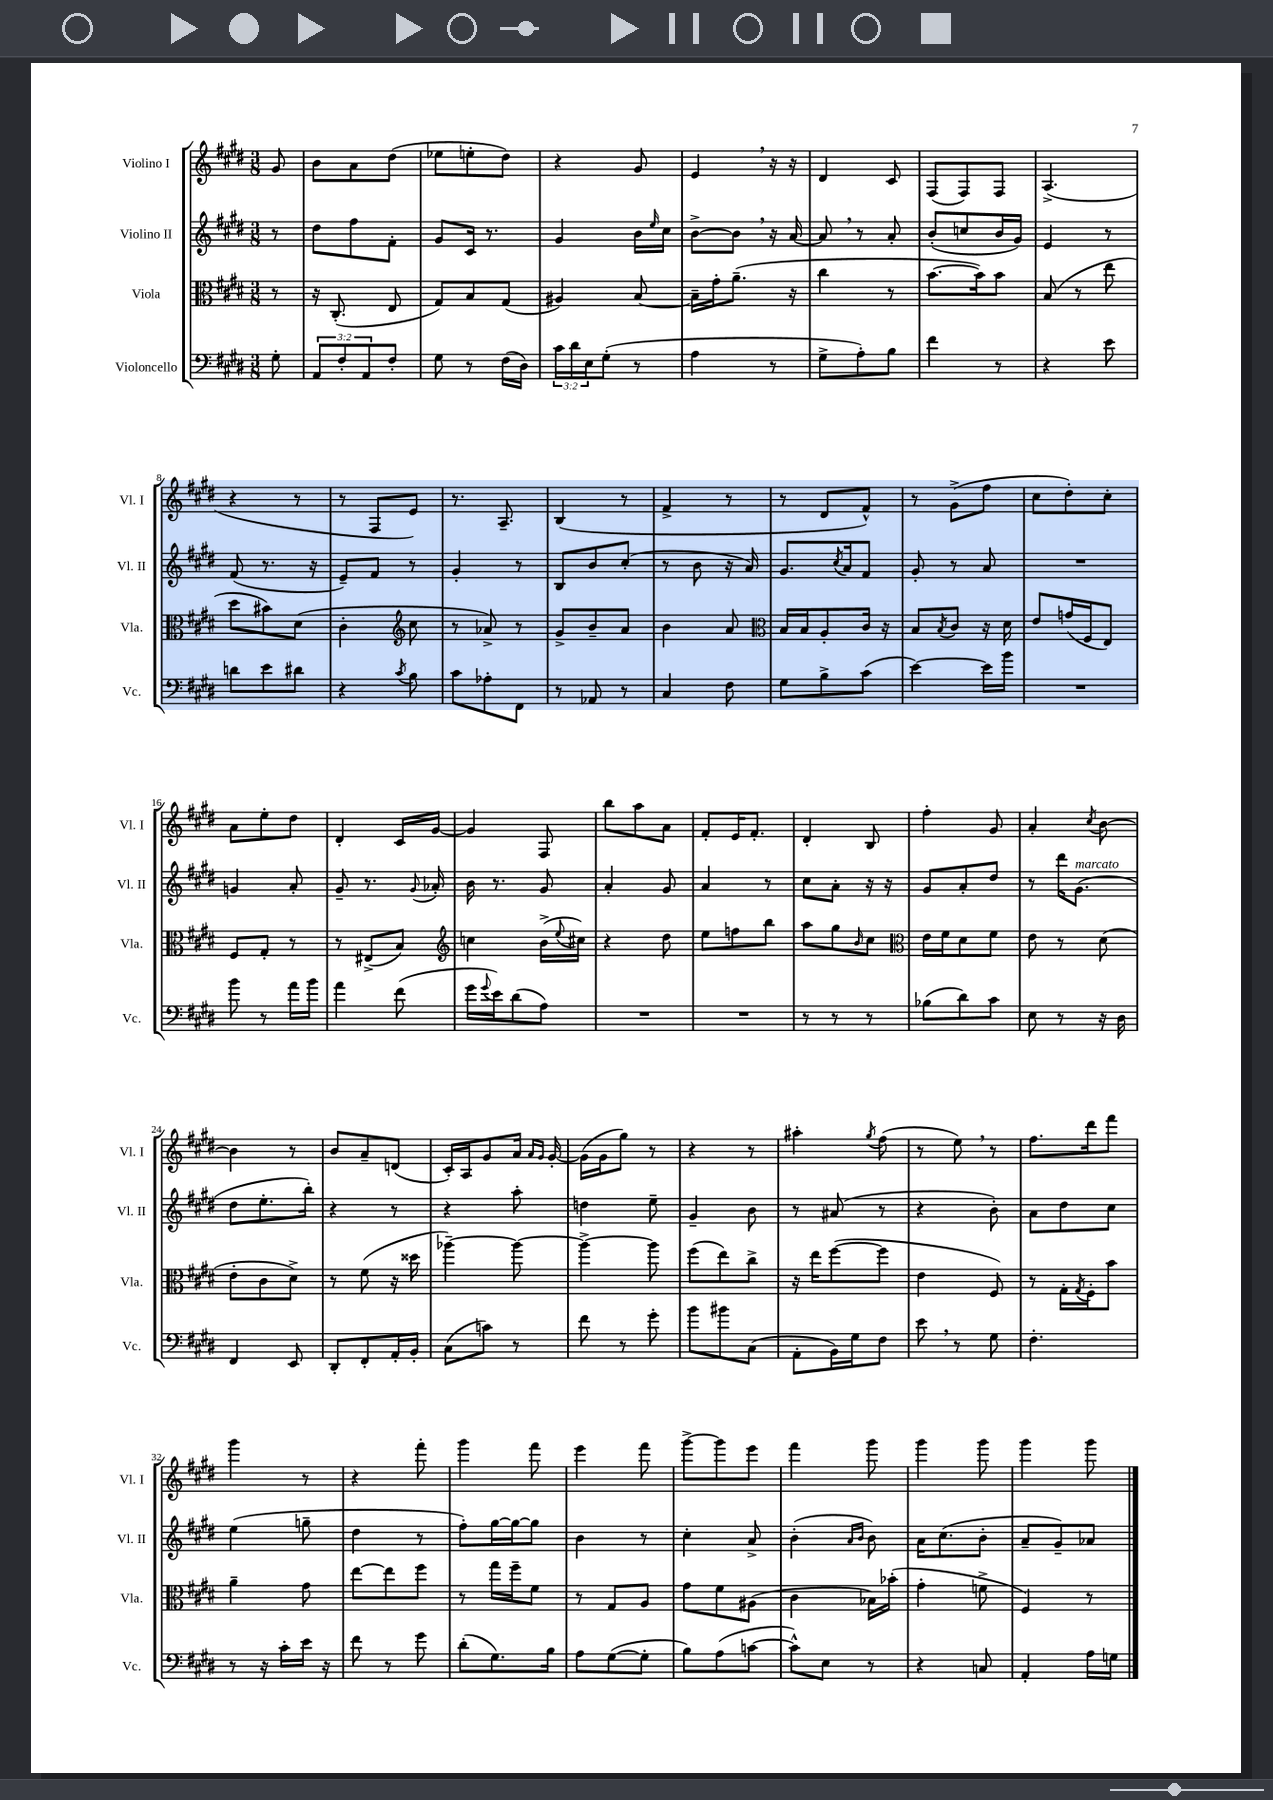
<<
\new StaffGroup <<
\new Staff = "s0" \with { instrumentName = "Violino I" shortInstrumentName = "Vl. I" } {
    \clef treble \key e \major \numericTimeSignature \time 3/8 \partial 8
    gis'8 |
    b'8 a'8 dis''8( |
    ees''8 e''8-. dis''8) |
    r4 gis'8 |
    e'4 \breathe r16 r16 |
    dis'4 cis'8 |
    fis8( fis8) fis8 |
    a4.->( |
    r4 r8 |
    r8 fis8 e'8) |
    r8. a8.-- |
    b4( r8 |
    fis'4-> r8 |
    r8 dis'8 fis'8-^) |
    r8 gis'8->( fis''8 |
    cis''8 dis''8-.) cis''8-. |
    a'8 e''8-. dis''8 |
    dis'4-. cis'16 gis'16~ |
    gis'4 fis8 |
    b''8 a''8 a'8 |
    fis'8-. e'16 fis'8.-. |
    dis'4-. b8 |
    fis''4-. gis'8 |
    a'4-. \acciaccatura { cis''8 } b'8~ |
    b'4 r8 |
    b'8 a'8-- d'8( |
    cis'16-.) a16 gis'8 a'16 \grace { a'16 gis'16 } gis'16~-. |
    gis'16( gis'16 gis''8) r8 |
    r4 r8 |
    ais''4-. \acciaccatura { gis''8 } fis''8( |
    r8 e''8) \breathe r8 |
    fis''8. dis'''16 fis'''8 |
    gis'''4 r8 |
    r4 fis'''8-. |
    gis'''4 fis'''8 |
    e'''4 fis'''8 |
    gis'''8~-> gis'''8 e'''8 |
    fis'''4 gis'''8 |
    gis'''4 gis'''8 |
    gis'''4 gis'''8 \bar "|." |
}
\new Staff = "s1" \with { instrumentName = "Violino II" shortInstrumentName = "Vl. II" } {
    \clef treble \key e \major \numericTimeSignature \time 3/8 \partial 8
    r8 |
    dis''8 fis''8 fis'8-. |
    gis'8 cis'16 r8. |
    gis'4 b'16 \grace { e''16 } cis''16 |
    b'8~-> b'8 \breathe r16 a'16~ |
    a'8 \breathe r8 a'8-. |
    b'8-.( c''8 b'16 gis'16) |
    e'4 r8 |
    fis'8( r8. r16 |
    e'8--) fis'8 r8 |
    gis'4-. r8 |
    b8 b'8 cis''8-.( |
    r8 b'8 r16 a'16) |
    gis'8. \acciaccatura { cis''8 } a'16 fis'8 |
    gis'8-. r8 a'8 |
    R4. |
    g'4 a'8-. |
    gis'8-- r8. \appoggiatura { gis'8 } aes'16-. |
    b'16 r8. gis'8 |
    a'4-. gis'8 |
    a'4 r8 |
    cis''8 a'8-. r16 r16 |
    gis'8 a'8-. dis''8 |
    r8 dis'''16 gis'8.^\markup { \italic "marcato" }( |
    dis''8 e''8.-. b''16-.) |
    r4 r8 |
    r4 a''8-. |
    d''4 e''8-- |
    gis'4-- b'8 |
    r8 ais'8( r8 |
    r4 b'8-.) |
    a'8 dis''8 cis''8 |
    e''4( g''8-- |
    dis''4 r8 |
    fis''8-.) gis''16~ gis''16~ gis''8 |
    b'4 r8 |
    cis''4-. a'8-> |
    b'4-.( \grace { a'16 b'16 } b'8) |
    a'16 cis''8.( b'8-. |
    a'8-- gis'8--) aes'8 \bar "|." |
}
\new Staff = "s2" \with { instrumentName = "Viola" shortInstrumentName = "Vla." } {
    \clef alto \key e \major \numericTimeSignature \time 3/8 \partial 8
    r8 |
    r16 cis8.-.( e8 |
    gis8) b8 gis8( |
    ais4) b8~ |
    b16-- gis'16-. a'8.--( r16 |
    cis''4 r8 |
    b'8.~ b'16) b'8 |
    b8( r8 e''8 |
    dis''8 bis'8) dis'8( |
    cis'4-. \clef treble cis''8 |
    r8 aes'8->) r8 |
    gis'8-> b'8-- a'8 |
    b'4 a'8 |
    \clef alto b16 b16 a8-. cis'16 r16 |
    b8 \acciaccatura { b8 } cis'8 r16 dis'16 |
    e'8 g'16( fis16 e8) |
    fis8 gis8-. r8 |
    r8 eis8->( b8) |
    \clef treble c''4 b'16->( \appoggiatura { e''8 } cis''16) |
    r4 dis''8 |
    e''8 f''8 b''8 |
    a''8 gis''8 \grace { b'16 } cis''8 |
    \clef alto e'16 fis'16 dis'8 fis'8 |
    e'8 r8 dis'8( |
    e'8-. cis'8 dis'8->) |
    r8 fis'8( r16 disis''16 |
    aes''4~--) aes''8~ |
    aes''4~-> aes''8 |
    fis''8( e''8) cis''8-> |
    r16 e''16 fis''8~( fis''8 |
    e'4 fis8) |
    r8 gis16-. \acciaccatura { gis8 } fis16-. b'8 |
    a'4-- gis'8 |
    e''8~ e''8 fis''8 |
    r8 gis''16 fis''16-- fis'8 |
    r8 gis8 a8 |
    gis'8 fis'8 ais8( |
    cis'4 bes16) bes'16-.( |
    gis'4-. f'8-> |
    fis4) r8 \bar "|." |
}
\new Staff = "s3" \with { instrumentName = "Violoncello" shortInstrumentName = "Vc." } {
    \clef bass \key e \major \numericTimeSignature \time 3/8 \override Staff.TupletNumber.text = #tuplet-number::calc-fraction-text \partial 8
    gis8-. |
    \tuplet 3/2 { a,8 fis8-. a,8 } fis8-. |
    gis8 r8 fis16( dis16) |
    \tuplet 3/2 { cis'16 dis'16 e16 } gis8-.( r8 |
    a4 r8 |
    gis8-> a8-.) b8 |
    fis'4 r8 |
    r4 e'8 |
    d'8 e'8 dis'8 |
    r4 \acciaccatura { cis'8 } b8 |
    cis'8 aes8-. fis,8 |
    r8 aes,8 r8 |
    cis4 fis8 |
    gis8 b8-> cis'8( |
    e'4~) e'16 b'16 |
    R4. |
    b'8 r8 a'16 b'16 |
    a'4 fis'8( |
    gis'16 \appoggiatura { gis'8 } e'16) dis'8( a8) |
    R4. |
    R4. |
    r8 r8 r8 |
    bes8( dis'8) cis'8 |
    e8 r8 r16 dis16 |
    fis,4 e,8 |
    dis,8-. fis,8-. a,16-. b,16-. |
    cis8( c'8) r8 |
    fis'8 r8 gis'8-. |
    b'8 bis'8 cis8( |
    a,8-. b,16) gis16 fis8 |
    e'8 \breathe r8 gis8 |
    fis4.-. |
    r8 r16 cis'16-. e'16 r16 |
    fis'8 r8 gis'8 |
    dis'8-.( gis8.) b16 |
    a8 gis8~( gis8-. |
    b8) a8( c'8~ |
    c'8-^) e8 r8 |
    r4 c8 |
    a,4-. a16 g16 \bar "|." |
}
>>
>>
